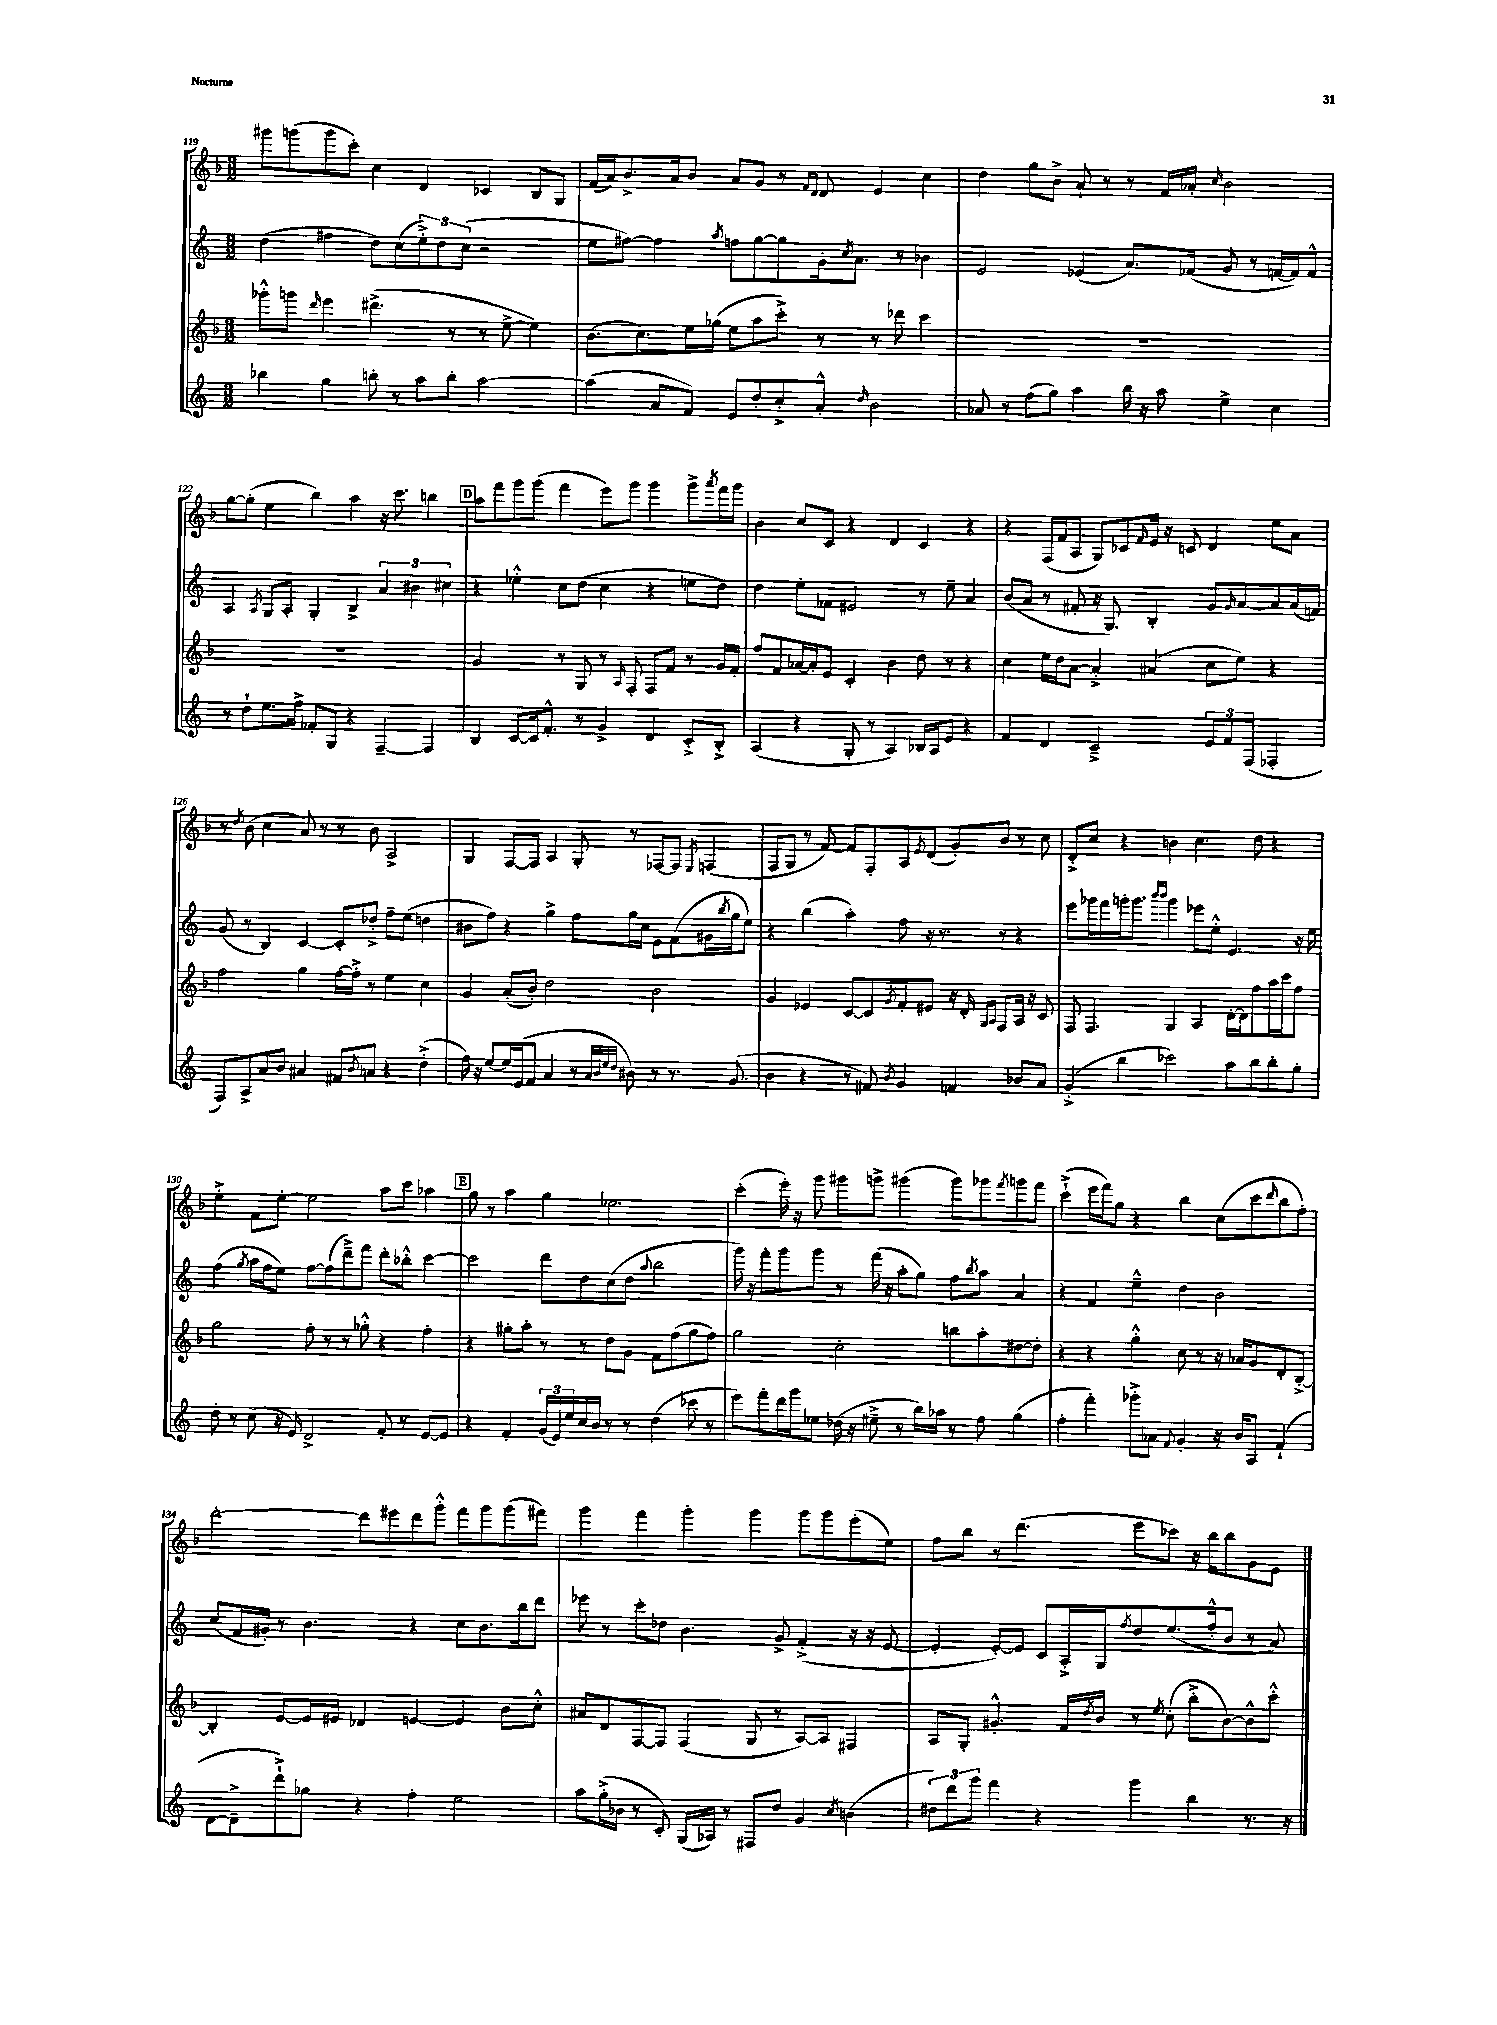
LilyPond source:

<<
\new StaffGroup <<
\new Staff = "s0" {
    \clef treble \key f \major \numericTimeSignature \time 3/2
    gis'''8 g'''8( g'''8 c'''8-.) c''4 d'4 ces'4 bes8 g8 |
    f'16( a'16) bes'8.-> a'16 bes'8 a'8 g'8 r8 \grace { f'16 d'16 } d'8 e'4 c''4 |
    d''4 g''8 bes'8-> a'8-! r8 r8 f'16 aes'16-. \grace { c''16 } bes'2 |
    g''8~ g''8-.( e''4 bes''4) a''4 r16 c'''8. b''4 |
    \mark \markup { \box "D" } a''8 f'''8 g'''8 g'''8( f'''4 e'''8) g'''8 g'''4 g'''8-> \acciaccatura { a'''8 } f'''16 g'''16 |
    bes'4 c''8 c'8 r4 d'4 c'4 r4 |
    r4 f16( f'16 a8 g8) ces'8 \grace { f'16 } e'16 r16 c'8 d'4 e''8 a'8 |
    r8 \acciaccatura { d''8 } bes'8( c''4 a'8) r8 r8 bes'8 a2-> |
    g4 f8~ f8 a4 g8-. r8 fes8~ fes8 \acciaccatura { e8 } f4( |
    f8 g8 r8 f'8~) f'8 f8-. a8 \acciaccatura { e'8 } d'8( g'8-.) bes'8 r8 c''8 |
    d'8-.-> c''8 r4 b'4 c''4. d''8 r4 |
    e''4-.-> f'8 e''8~-. e''2 a''8 c'''8 aes''4 |
    \mark \markup { \box "E" } g''8 r8 a''4 g''4 ees''2. |
    c'''4-.( e'''16-.) r16 g'''8 gis'''8 g'''8-> gis'''4( gis'''8) ges'''8 \acciaccatura { f'''8 } g'''8 f'''8 |
    c'''4-!->( e'''16 f'''16) g''8 r4 bes''4 c''8( c'''8 \grace { d'''16 } bes''8 f''8-.) |
    d'''2~-. d'''8 eis'''8 d'''8 g'''8-.-^ f'''8 g'''8 g'''8( fis'''8) |
    g'''4 f'''4 g'''4-. g'''4 g'''8 g'''8 e'''8-.( e''8) |
    f''8 bes''8 r8 d'''4.( e'''8 ces'''8) r16 bes''16 bes''8 g'8 e'8 \bar "|." |
}
\new Staff = "s1" {
    \clef treble \key c \major \numericTimeSignature \time 3/2
    d''4( fis''4 d''8) c''8( \tuplet 3/2 { e''8-.->) d''8 c''8( } r2 |
    e''8 fis''8~) fis''4 \acciaccatura { a''8 } f''8 g''8~ g''8 g'16-. \acciaccatura { c''8 } a'8. r8 bes'4 |
    e'2 ees'4( a'8.) fes'16( g'8 r8 f'16~ f'16) f'8-^ |
    a4 \acciaccatura { a8 } g8 a8-. g4-. b4-> \tuplet 3/2 { a'4 bis'4 cis''4 } |
    \mark \markup { \box "D" } r4 ees''4-.-^ c''8 d''8( c''4 r4 e''8 d''8) |
    d''4 e''8-. fes'8 eis'2 r8 e''8-- a'4 |
    b'8( a'8 r8 fis'8-. r16 g8.) b4-. g'8 \grace { g'16 } a'8~ a'8 a'16( f'16) |
    g'8( r8 b4) c'4~ c'8-. des''8-.-> f''8-- e''8( d''4 |
    bis'8 f''8) r4 g''4-> f''8 g''16 c''16 e'8 f'8( gis'16 \acciaccatura { b''8 } g''16 e''8) |
    r4 b''4( a''4-.) f''8 r16 r8. r8 r4 |
    e'''8 ges'''16 f'''16 g'''16-. g'''8. \grace { b'''16 b'''16 } g'''4 ees'''8 e''8-.-^ e'4. r16 e''16 |
    f''4( \acciaccatura { g''8 } a''16 f''16 e''8) f''8~ f''8( d'''8--->) f'''8 d'''8-. bes''8-.-^ c'''4~ |
    \mark \markup { \box "E" } c'''2 d'''8 d''8 c''8( d''8 \appoggiatura { a''8 } b''2 |
    g'''16) r16 f'''8-. g'''8 g'''8 r8 f'''16( r16 a''8-. g''8) f''8 \acciaccatura { b''8 } a''8 a'4 |
    r4 f'4 e''4---^ d''4 b'2 |
    c''8( f'16 gis'16-.) r8 b'4. r4 c''8 b'8. b''16 d'''8 |
    ees'''8 r8 c'''8-. des''8 b'4. g'8-> f'4-.->( r16 r16 e'8~ |
    e'4-. e'8~-.) e'8 c'8 a16-.-> g16 \acciaccatura { f''8 } d''8 e''8.( f''16-.-^ b'8 r8 a'8) \bar "|." |
}
\new Staff = "s2" {
    \clef treble \key f \major \numericTimeSignature \time 3/2
    ges'''8-.-^ g'''8 \grace { d'''16 } e'''4 dis'''4.->( r8 r8 e''8~-> e''4) |
    bes'8.( c''8.) e''16 ges''16( e''8 a''8 c'''8-.->) r8 r8 des'''8 c'''4 |
    R1. |
    R1. |
    \mark \markup { \box "D" } g'2 r8 g8 r8 \grace { a16 } f8-. f8 f'8 r8 g'16 f'16-. |
    f''8 f'8 aes'16~ aes'16-. e'8 c'4-. bes'4 d''8 r8 r4 |
    c''4 e''16 d''16 a'8~ a'4-.-> ais'4( c''8 e''8) r4 |
    f''2 g''4 f''16~ f''16-.-> r8 e''4 c''4 |
    g'4 a'8-.( bes'8-.) d''2 bes'2 |
    g'4 ees'4 c'8~ c'8 \acciaccatura { g'8 } f'8-. eis'8 r16 d'16-. \grace { g16 a16 } f8 a16 r16 c'8 |
    f8 f4. g4 a4 d'16~-. d'16 f''8 a''16 c'''16 f''8 |
    g''2 f''8-. r8 r8 ges''8-.-^ r4 f''4-. |
    \mark \markup { \box "E" } r4 gis''8-. a''8-. r8 r8 d''8 g'8 f'8 f''8( gis''8 f''8) |
    g''2 c''2-. b''8 a''8-. dis''8~ dis''8-. |
    r4 r4 g''4-.-^ c''8 r8 r16 aes'16 g'8 d'8-. bes8~-.-> |
    bes4-. e'8~ e'16 eis'16 des'4 e'4~ e'4 bes'8 c''8-.-^ |
    ais'8 d'8 f8~ f8 f4( g8 r8 a8~) a8 fis4 |
    a8 g8-. gis'4.-.-^ f'16 \acciaccatura { d''8 } bes'16 r8 \acciaccatura { e''8 } c''8-.( bes''8-.-> bes'8~) bes'8-^ c'''8-.-^ \bar "|." |
}
\new Staff = "s3" {
    \clef treble \key c \major \numericTimeSignature \time 3/2
    bes''4 g''4 b''8-. r8 a''8 b''8-. a''2~ |
    a''4( a'8 f'8) e'8 d''8-. c''8-.-> a'8-.-^ \grace { d''16 } b'2 |
    aes'8 r8 f''8( g''8) a''4 b''16 r16 a''8 e''4-> c''4 |
    r8 d''8-! e''8. f''16-> fes'8-. g8 r4 f4~-- f4 |
    \mark \markup { \box "D" } b4 c'8~ c'16 f'8.-.-^ r8 g'4-> d'4 c'8-.-> b8-.-> |
    a4( r4 g8-. r8 a4) bes16 a16 e'8 r4 |
    f'4 d'4 c'2---> \tuplet 3/2 { e'8 f'8 f8( } fes4-. |
    f8) a8-> a'8 b'8 ais'4 fis'8 \acciaccatura { b'8 } a'8 r4 d''4-.->( |
    f''16) r16 e''8~ e''16 e'16( f'8 a'4 r8 \grace { a'32 b'32 e''32 d''32 } bis'8) r8 r8. g'8.( |
    b'4 r4 r8 fis'8) \acciaccatura { b'8 } g'4 f'4 bes'8 a'8 |
    g'4-.->( b''4 ces'''2) a''8 b''8 b''8-. g''8-. |
    d''8-. r8 c''8( r16 e'16) d'2-> f'8-. r8 e'8~ e'8 |
    \mark \markup { \box "E" } r4 f'4-. \tuplet 3/2 { g'16( e'16) e''16 } c''16 b'16 r8 r8 d''4( ces'''8 r8 |
    e'''8) f'''8-. d'''16 g'''16 ees''8 des''16( r16 eis''8---> r8 b''16) aes''16 r8 f''8 g''4( |
    f''4-. f'''4-.) ges'''8-.-> aes'8 \appoggiatura { f'8 } g'4-. r16 b'16 a8 f'4-!( |
    d'8~ d'8---> d'''8-!->) ges''8 r4 f''4-. e''2 |
    a''8 g''16-.->( bes'16 r8 c'8-.) g16( aes16) r8 fis8 d''8 g'4 \acciaccatura { c''8 } b'4( |
    \tuplet 3/2 { dis''8) d'''8 g'''8 } f'''4 r4 g'''4 b''4 r8. r16 \bar "|." |
}
>>
>>
\layout { \context { \Score currentBarNumber = #119 } }
